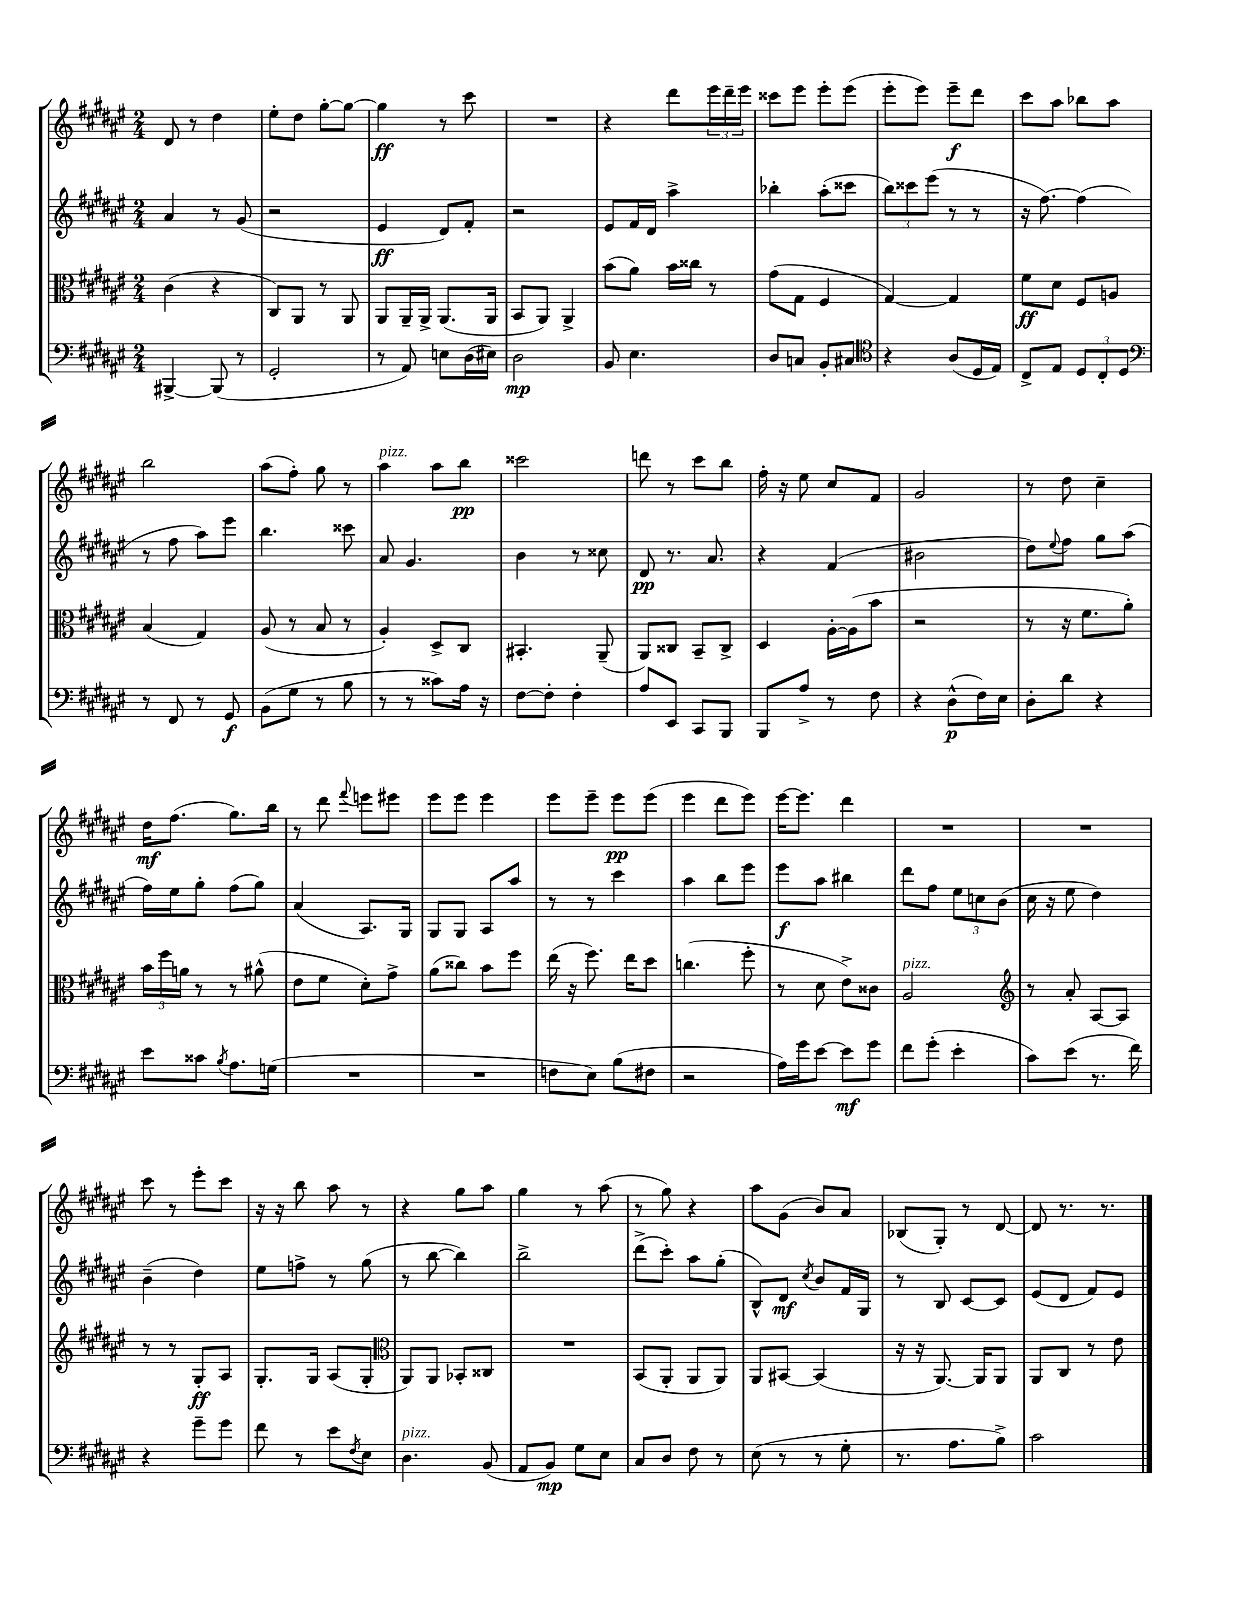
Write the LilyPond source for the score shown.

<<
\new StaffGroup <<
\new Staff = "s0" {
    \clef treble \key fis \major \numericTimeSignature \time 2/4
    dis'8 r8 dis''4 |
    eis''8-. dis''8 gis''8~-. gis''8~ |
    gis''4\ff r8 cis'''8 |
    R2 |
    r4 dis'''8 \tuplet 3/2 { eis'''16 dis'''16-- eis'''16 } |
    cisis'''8 eis'''8 eis'''8-. eis'''8( |
    eis'''8-. eis'''8) eis'''8--\f dis'''8 |
    cis'''8 ais''8 bes''8 ais''8 |
    b''2 |
    ais''8( fis''8-.) gis''8 r8 |
    ais''4^\markup { \italic "pizz." } ais''8 b''8\pp |
    cisis'''2 |
    d'''8 r8 cis'''8 b''8 |
    fis''16-. r16 eis''8 cis''8 fis'8 |
    gis'2 |
    r8 dis''8 cis''4-- |
    dis''16\mf fis''8.( gis''8.) b''16 |
    r8 dis'''8 \appoggiatura { fis'''8 } e'''8 eis'''8 |
    eis'''8 eis'''8 eis'''4 |
    eis'''8 eis'''8-- eis'''8\pp eis'''8( |
    eis'''4 dis'''8 eis'''8) |
    eis'''16~ eis'''8. dis'''4 |
    R2 |
    R2 |
    cis'''8 r8 eis'''8-. cis'''8 |
    r16 r16 b''8 ais''8 r8 |
    r4 gis''8 ais''8 |
    gis''4 r8 ais''8( |
    r8 gis''8) r4 |
    ais''8 gis'8( b'8) ais'8 |
    bes8( gis8-.) r8 dis'8~ |
    dis'8 r8. r8. \bar "|." |
}
\new Staff = "s1" {
    \clef treble \key fis \major \numericTimeSignature \time 2/4
    ais'4 r8 gis'8( |
    r2 |
    eis'4\ff dis'8) fis'8-. |
    r2 |
    eis'8 fis'16 dis'16 ais''4-> |
    bes''4-. ais''8-.( cisis'''8 |
    \tuplet 3/2 { b''8) cisis'''8 eis'''8( } r8 r8 |
    r16 fis''8.~) fis''4( |
    r8 fis''8 ais''8) eis'''8 |
    b''4. cisis'''8 |
    ais'8 gis'4. |
    b'4 r8 cisis''8 |
    dis'8\pp r8. ais'8. |
    r4 fis'4( |
    bis'2 |
    dis''8) \appoggiatura { eis''8 } fis''8 gis''8 ais''8( |
    fis''16) eis''16 gis''8-. fis''8( gis''8) |
    ais'4( ais8.) gis16 |
    gis8 gis8 ais8 ais''8 |
    r8 r8 cis'''4 |
    ais''4 b''8 eis'''8 |
    eis'''8\f ais''8 bis''4 |
    dis'''8 fis''8 \tuplet 3/2 { eis''8 c''8 b'8( } |
    cis''16 r16 eis''8 dis''4) |
    b'4--( dis''4) |
    eis''8 f''8-> r8 gis''8( |
    r8 b''8~ b''4) |
    b''2-> |
    dis'''8->( cis'''8-.) ais''8 gis''8-.( |
    b8-^) dis'8\mf \acciaccatura { cis''8 } b'8 fis'16 gis16 |
    r8 b8 cis'8~ cis'8 |
    eis'8( dis'8 fis'8) eis'8 \bar "|." |
}
\new Staff = "s2" {
    \clef alto \key fis \major \numericTimeSignature \time 2/4
    cis'4( r4 |
    cis8) ais,8 r8 ais,8 |
    ais,8 ais,16-- ais,16-> ais,8.( ais,16 |
    b,8 ais,8) ais,4-> |
    b'8( ais'8) b'16 cisis''16 r8 |
    gis'8( gis8 fis4 |
    gis4~) gis4 |
    fis'8\ff dis'8 fis8 a8 |
    b4( gis4) |
    ais8( r8 b8 r8 |
    ais4-.) dis8-> cis8 |
    bis,4.-. ais,8--( |
    ais,8) cisis8 b,8-- cisis8-> |
    dis4 ais16~-. ais16( b'8 |
    r2 |
    r8 r16 fis'8. ais'8-.) |
    \tuplet 3/2 { b'16 fis''16 a'16 } r8 r8 ais'8-^( |
    eis'8 fis'8 dis'8-.) gis'8-> |
    ais'8( cisis''8) b'8 fis''8 |
    eis''16( r16 fis''8.) eis''16 dis''8 |
    c''4.( fis''8-. |
    r8 dis'8 eis'8->) cisis'8 |
    ais2^\markup { \italic "pizz." } |
    \clef treble r8 ais'8-. ais8~ ais8 |
    r8 r8 gis8-.\ff ais8 |
    gis8.-. gis16 ais8( gis8-. |
    \clef alto ais,8) ais,8 bes,8-. cisis8 |
    R2 |
    b,8( ais,8-. ais,8 ais,8) |
    ais,8 bis,8~ bis,4( |
    r16 r16 ais,8.~) ais,16 ais,8 |
    ais,8 cis8 r8 eis'8 \bar "|." |
}
\new Staff = "s3" {
    \clef bass \key fis \major \numericTimeSignature \time 2/4
    bis,,4~-> bis,,8( r8 |
    gis,2-. |
    r8 ais,8) e8 dis16( eis16) |
    dis2\mp |
    b,8 eis4. |
    dis8 c8 b,8-. cis8 |
    \clef tenor r4 ais8( dis16 eis16) |
    cis8-> eis8 \tuplet 3/2 { dis8 cis8-. dis8 } |
    \clef bass r8 fis,8 r8 gis,8\f |
    b,8( gis8 r8 b8 |
    r8 r8 cisis'8) ais16 r16 |
    fis8~ fis8-. fis4-. |
    ais8 eis,8 cis,8 b,,8 |
    b,,8 ais8-> r8 fis8 |
    r4 dis8-^\p( fis16) eis16 |
    dis8-. dis'8 r4 |
    eis'8 cisis'8 \acciaccatura { b8 } ais8. g16( |
    R2 |
    R2 |
    f8 eis8) b8( fis8 |
    r2 |
    ais16) gis'16 eis'8~ eis'8\mf gis'8 |
    fis'8 gis'8-.( eis'4-. |
    cis'8) eis'8( r8. fis'16) |
    r4 gis'8-- gis'8 |
    fis'8 r8 eis'8 \acciaccatura { fis8 } eis8 |
    dis4.^\markup { \italic "pizz." } b,8( |
    ais,8 b,8\mp) gis8 eis8 |
    cis8 dis8 fis8 r8 |
    eis8( r8 r8 gis8-. |
    r8. ais8. b8->) |
    cis'2 \bar "|." |
}
>>
>>
\layout { \context { \Score \remove "Bar_number_engraver" } }
